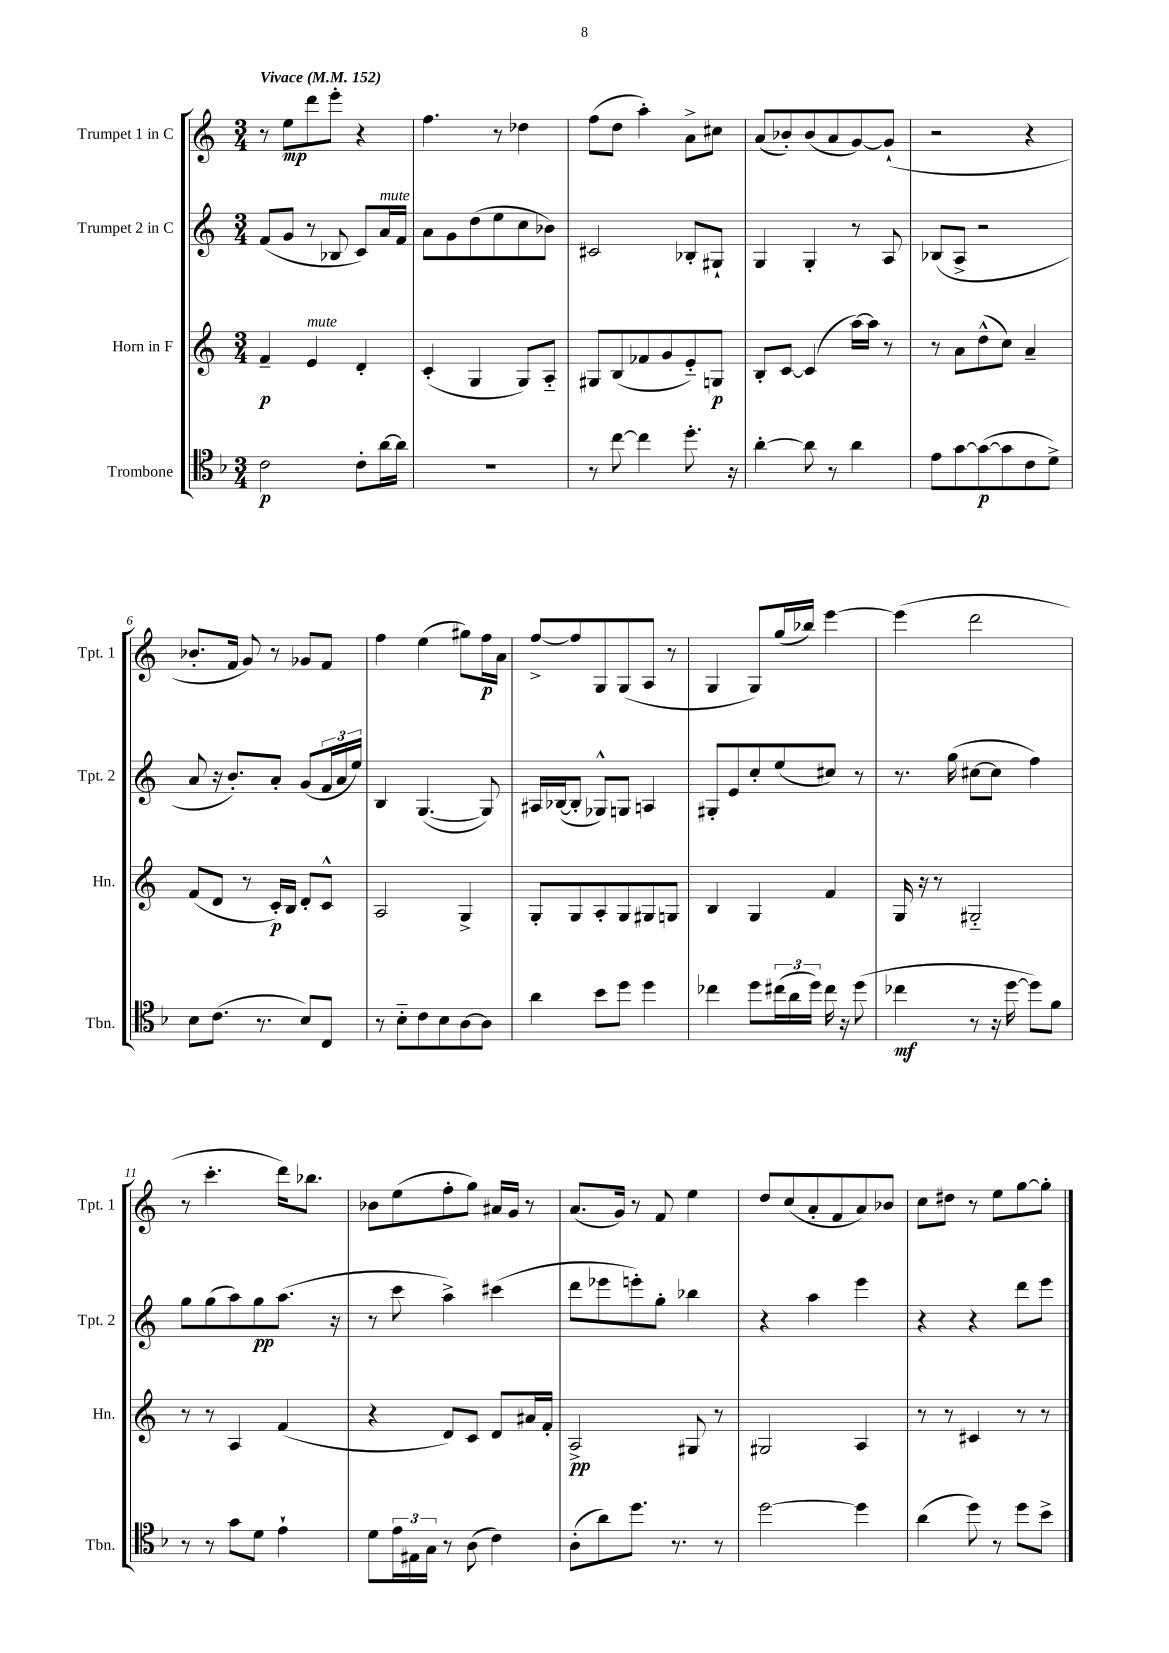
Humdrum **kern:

**kern	**kern	**kern	**kern
*staff4	*staff3	*staff2	*staff1
*clefC4	*clefG2	*clefG2	*clefG2
*k[b-]	*k[]	*k[]	*k[]
*M3/4	*M3/4	*M3/4	*M3/4
*MM152	*MM152	*MM152	*MM152
2c	4f~	(8f	8r
.	.	8g	8ee
.	4e	8r	8ddd
.	.	8B-	8eee'
8c'	4d'	8c)	4r
[16a	.	16a	.
16a]	.	16f	.
=	=	=	=
2.r	(4c'	8a	4.ff
.	.	8g	.
.	4G	(8dd	.
.	.	8ee	8r
.	8G)	8cc	4dd-
.	8A'~	8b-)	.
=	=	=	=
8r	8G#	2c#	(8ff
[8cc	(8B	.	8dd
4cc]	8f-	.	4aa')
.	8g	.	.
8.dd'	8e'~)	8B-'	8a^
.	8G	8G#`	8cc#
16r	.	.	.
=	=	=	=
[4a'	8B'	4G	(8a
.	[8c	.	8b-')
8a]	(4c]	4G'	(8b-
8r	.	.	8a
4a	[16aa)	8r	[8g)
.	16aa]	.	.
.	8r	8A	(8g`]
=	=	=	=
8e	8r	(8B-	2r
[8g	8a	8A^	.
(8g_	(8dd^^	2r	.
8g]	8cc)	.	.
8c	4a~	.	4r
8d^)	.	.	.
=	=	=	=
8B-	(8f	8a	8.b-'
(8.c	8d	16r	.
.	.	8.b')	16f
.	8r	.	8g)
8.r	.	.	.
.	16c')	8a'	8r
.	16B	.	.
8B-)	8d'	(8g	8g-
8C	8c^^	24f	8f
.	.	24a	.
.	.	24ee)	.
=	=	=	=
8r	2A	4B	4ff
8B-'~	.	.	.
8c	.	([4.G	(4ee
8B-	.	.	.
[8A	4G^	.	8gg#)
8A]	.	8G])	16ff
.	.	.	16a
=	=	=	=
4a	8G'	16A#	[8ff^
.	.	([16B-	.
.	8G	8B-']	8ff]
8b-	8A'	8G-^^)	8G
8dd	8G	8G	(8G
4dd	8G#	4A	8A
.	8G	.	8r
=	=	=	=
4cc-	4B	8G#'	4G
.	.	8e	.
8dd	4G	8cc'	8G)
(24cc#	.	(8ee	(16gg
24a	.	.	.
.	.	.	16bb-)
24dd)	.	.	.
16cc#	4f	8cc#)	[4eee
16r	.	.	.
(8dd	.	8r	.
=	=	=	=
4cc-	16G	8.r	(4eee]
.	16r	.	.
.	8r	.	.
.	.	(16gg	.
8r	2G#'~	[8cc#	2ddd
16r	.	8cc#]	.
[16dd	.	.	.
8dd])	.	4ff)	.
8f	.	.	.
=	=	=	=
8r	8r	8gg	8r
8r	8r	(8gg	4.ccc'
8g	4A	8aa)	.
8d	.	8gg	.
4e`	(4f	(8.aa	16ddd)
.	.	.	8.bb-
.	.	16r	.
=	=	=	=
8d	4r	8r	8b-
24e	.	8ccc	(8ee
24E#	.	.	.
24G	.	.	.
8r	8d)	4aa^)	8ff'
(8A	8c	.	8gg)
4c)	8d	(4ccc#	16a#
.	.	.	16g
.	16a#	.	8r
.	16f'	.	.
=	=	=	=
(8A'	2A^	8ddd	(8.a
8a)	.	8eee-	.
.	.	.	16g)
8.dd	.	8eee')	8r
.	.	8gg'	8f
8.r	.	.	.
.	8G#	4bb-	4ee
8r	8r	.	.
=	=	=	=
[2dd	2G#	4r	8dd
.	.	.	(8cc
.	.	4aa	8a'
.	.	.	8f
4dd]	4A	4eee	8a)
.	.	.	8b-
=	=	=	=
(4a	8r	4r	8cc
.	8r	.	8dd#
8dd)	4c#	4r	8r
8r	.	.	8ee
8dd	8r	8ddd	[8gg
8b-^	8r	8eee	8gg']
==	==	==	==
*-	*-	*-	*-
